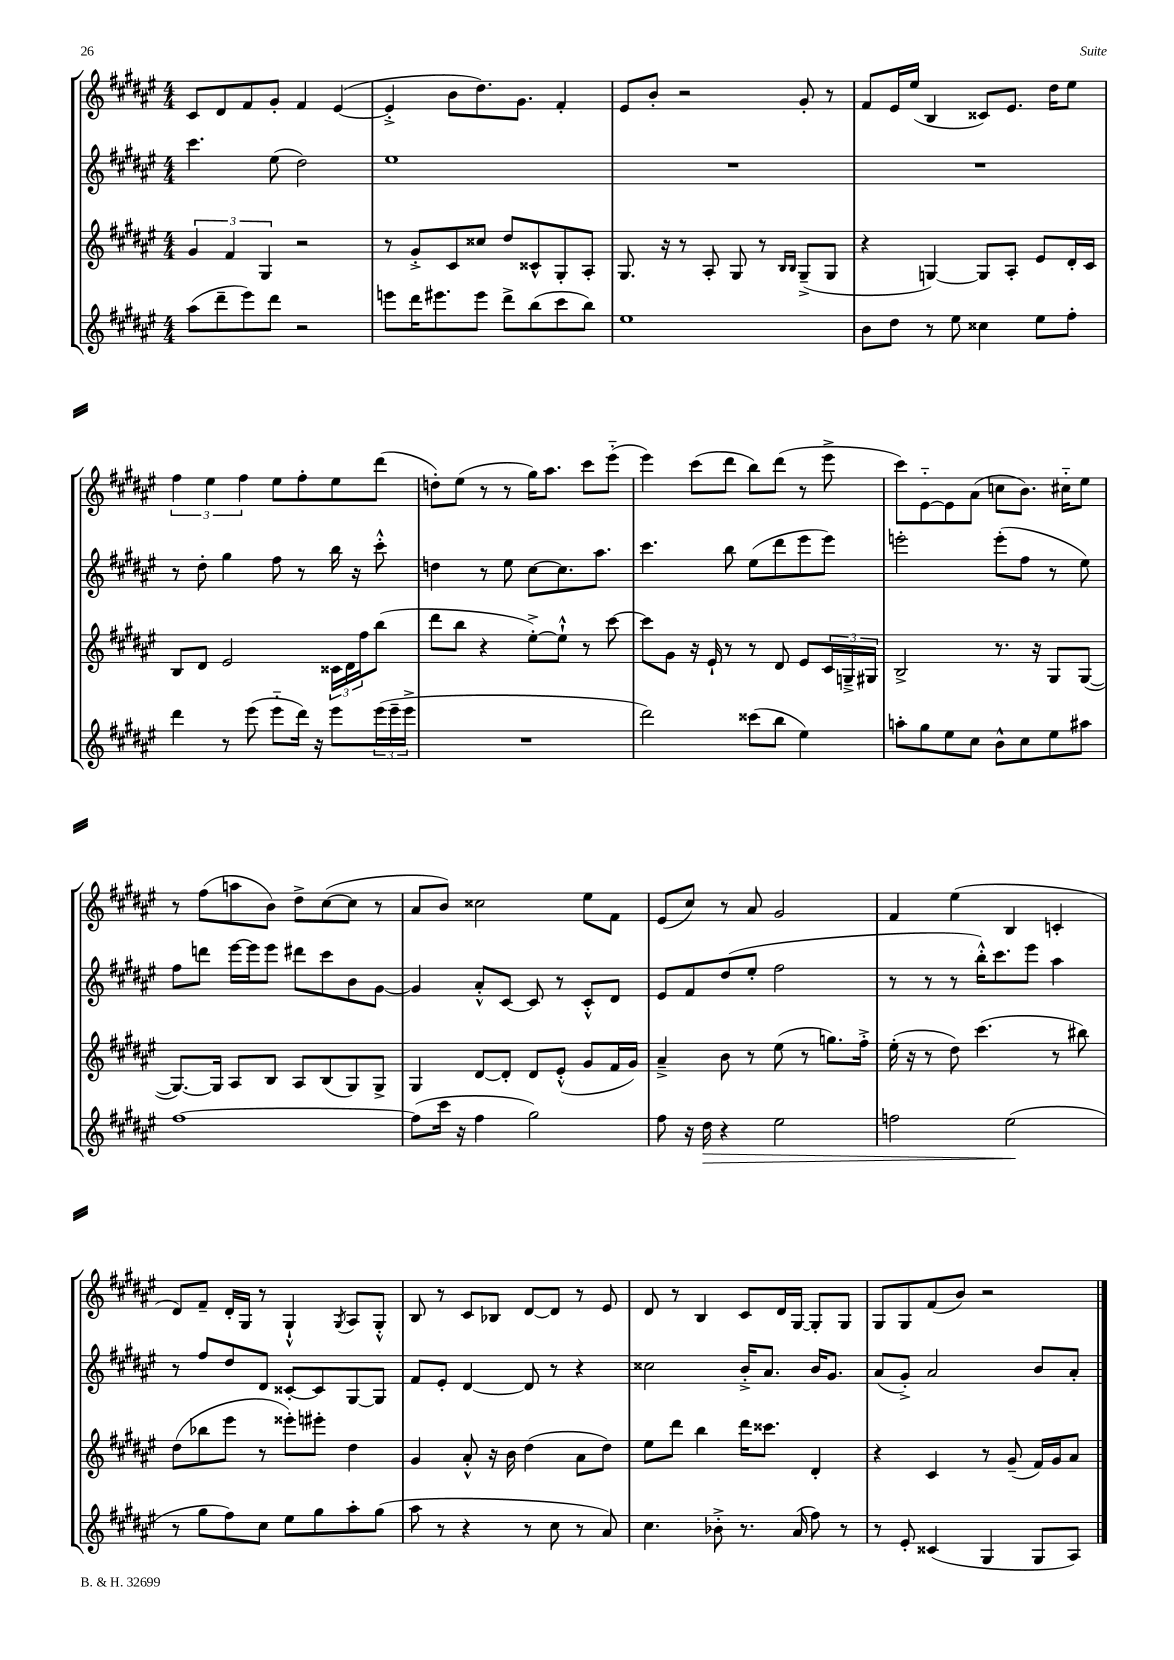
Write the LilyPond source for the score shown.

<<
\new StaffGroup <<
\new Staff = "s0" {
    \clef treble \key fis \major \numericTimeSignature \time 4/4
    cis'8 dis'8 fis'8 gis'8-. fis'4 eis'4~( |
    eis'4-.-> b'8 dis''8.) gis'8. fis'4-. |
    eis'8 b'8-. r2 gis'8-. r8 |
    fis'8 eis'16 eis''16( b4 cisis'8) eis'8. dis''16 eis''8 |
    \tuplet 3/2 { fis''4 eis''4 fis''4 } eis''8 fis''8-. eis''8 dis'''8( |
    d''8-.) eis''8( r8 r8 gis''16) ais''8. cis'''8 eis'''8-_( |
    eis'''4) cis'''8( dis'''8 b''8) dis'''8( r8 eis'''8-> |
    cis'''8) eis'8~-_ eis'8 ais'8( c''8 b'8.) cis''16-_ eis''8 |
    r8 fis''8( a''8 b'8) dis''8-> cis''8~( cis''8 r8 |
    ais'8 b'8) cisis''2 eis''8 fis'8 |
    eis'8( cis''8) r8 ais'8 gis'2 |
    fis'4 eis''4( b4 c'4-. |
    dis'8) fis'8-- dis'16-. gis16 r8 gis4-!-^ \acciaccatura { gis8 } ais8 gis8-.-^ |
    b8 r8 cis'8 bes8 dis'8~ dis'8 r8 eis'8 |
    dis'8 r8 b4 cis'8 dis'16 gis16~ gis8-. gis8 |
    gis8 gis8 fis'8( b'8) r2 \bar "|." |
}
\new Staff = "s1" {
    \clef treble \key fis \major \numericTimeSignature \time 4/4
    cis'''4. eis''8( dis''2) |
    eis''1 |
    R1 |
    R1 |
    r8 dis''8-. gis''4 fis''8 r8 b''16 r16 cis'''8-.-^ |
    d''4 r8 eis''8 cis''8~ cis''8. ais''8. |
    cis'''4. b''8 eis''8( dis'''8 eis'''8 eis'''8) |
    e'''2-. e'''8-.( fis''8 r8 eis''8) |
    fis''8 d'''8 eis'''16~ eis'''16 eis'''8 dis'''8 cis'''8 b'8 gis'8~ |
    gis'4 ais'8-.-^ cis'8~ cis'8 r8 cis'8-.-^ dis'8 |
    eis'8 fis'8 dis''8( eis''8-. fis''2 |
    r8 r8 r8 b''16-.-^) cis'''8. eis'''8 ais''4 |
    r8 fis''8 dis''8 dis'8 cisis'8~-. cisis'8 gis8~ gis8 |
    fis'8 eis'8-. dis'4~ dis'8 r8 r4 |
    cisis''2 b'16-.-> ais'8. b'16 gis'8. |
    ais'8( gis'8-.->) ais'2 b'8 ais'8-. \bar "|." |
}
\new Staff = "s2" {
    \clef treble \key fis \major \numericTimeSignature \time 4/4
    \tuplet 3/2 { gis'4 fis'4 gis4 } r2 |
    r8 gis'8-.-> cis'8 cisis''8 dis''8 cisis'8-^ gis8-. ais8-. |
    gis8. r16 r8 ais8-. gis8 r8 \grace { b16 b16 } gis8--->( gis8 |
    r4 g4~) g8 ais8-. eis'8 dis'16-. cis'16 |
    b8 dis'8 eis'2 \tuplet 3/2 { cisis'16 dis'16 fis''16 } b''8( |
    dis'''8 b''8 r4 eis''8~-.->) eis''8-!-^ r8 cis'''8~ |
    cis'''8 gis'8 r16 eis'16-! r8 r8 dis'8 eis'8 \tuplet 3/2 { cis'16 g16---> gis16 } |
    b2-> r8. r16 gis8 gis8~( |
    gis8.~) gis16 ais8 b8 ais8 b8( gis8) gis8-> |
    gis4 dis'8~ dis'8-. dis'8 eis'8-.-^( gis'8 fis'16 gis'16) |
    ais'4---> b'8 r8 eis''8( r8 g''8.) fis''16-.-> |
    eis''16-.( r16 r8 dis''8) cis'''4.( r8 bis''8) |
    dis''8( bes''8 eis'''8 r8 eisis'''8-.) eis'''8-. dis''4 |
    gis'4 ais'8-.-^ r16 b'16 dis''4( ais'8 dis''8) |
    eis''8 dis'''8 b''4 dis'''16 cisis'''8. dis'4-. |
    r4 cis'4 r8 gis'8--( fis'16) gis'16 ais'8 \bar "|." |
}
\new Staff = "s3" {
    \clef treble \key fis \major \numericTimeSignature \time 4/4
    ais''8( dis'''8-- eis'''8) dis'''8 r2 |
    e'''8 dis'''16 eis'''8. eis'''8 dis'''8-> b''8( cis'''8 b''8) |
    eis''1 |
    b'8 dis''8 r8 eis''8 cisis''4 eis''8 fis''8-. |
    dis'''4 r8 eis'''8( eis'''8-_ dis'''16) r16 eis'''8 \tuplet 3/2 { eis'''16( eis'''16-- eis'''16-> } |
    R1 |
    dis'''2) cisis'''8( b''8 eis''4) |
    a''8-. gis''8 eis''8 cis''8 b'8-^ cis''8 eis''8 ais''8 |
    fis''1~ |
    fis''8( cis'''16 r16 fis''4 gis''2) |
    fis''8 r16 dis''16\> r4 eis''2 |
    f''2 eis''2\!( |
    r8 gis''8 fis''8) cis''8 eis''8 gis''8 ais''8-. gis''8( |
    ais''8 r8 r4 r8 cis''8 r8 ais'8) |
    cis''4. bes'8-.-> r8. ais'16( fis''8) r8 |
    r8 eis'8-. cisis'4( gis4 gis8 ais8) \bar "|." |
}
>>
>>
\layout { \context { \Score \remove "Bar_number_engraver" } }
